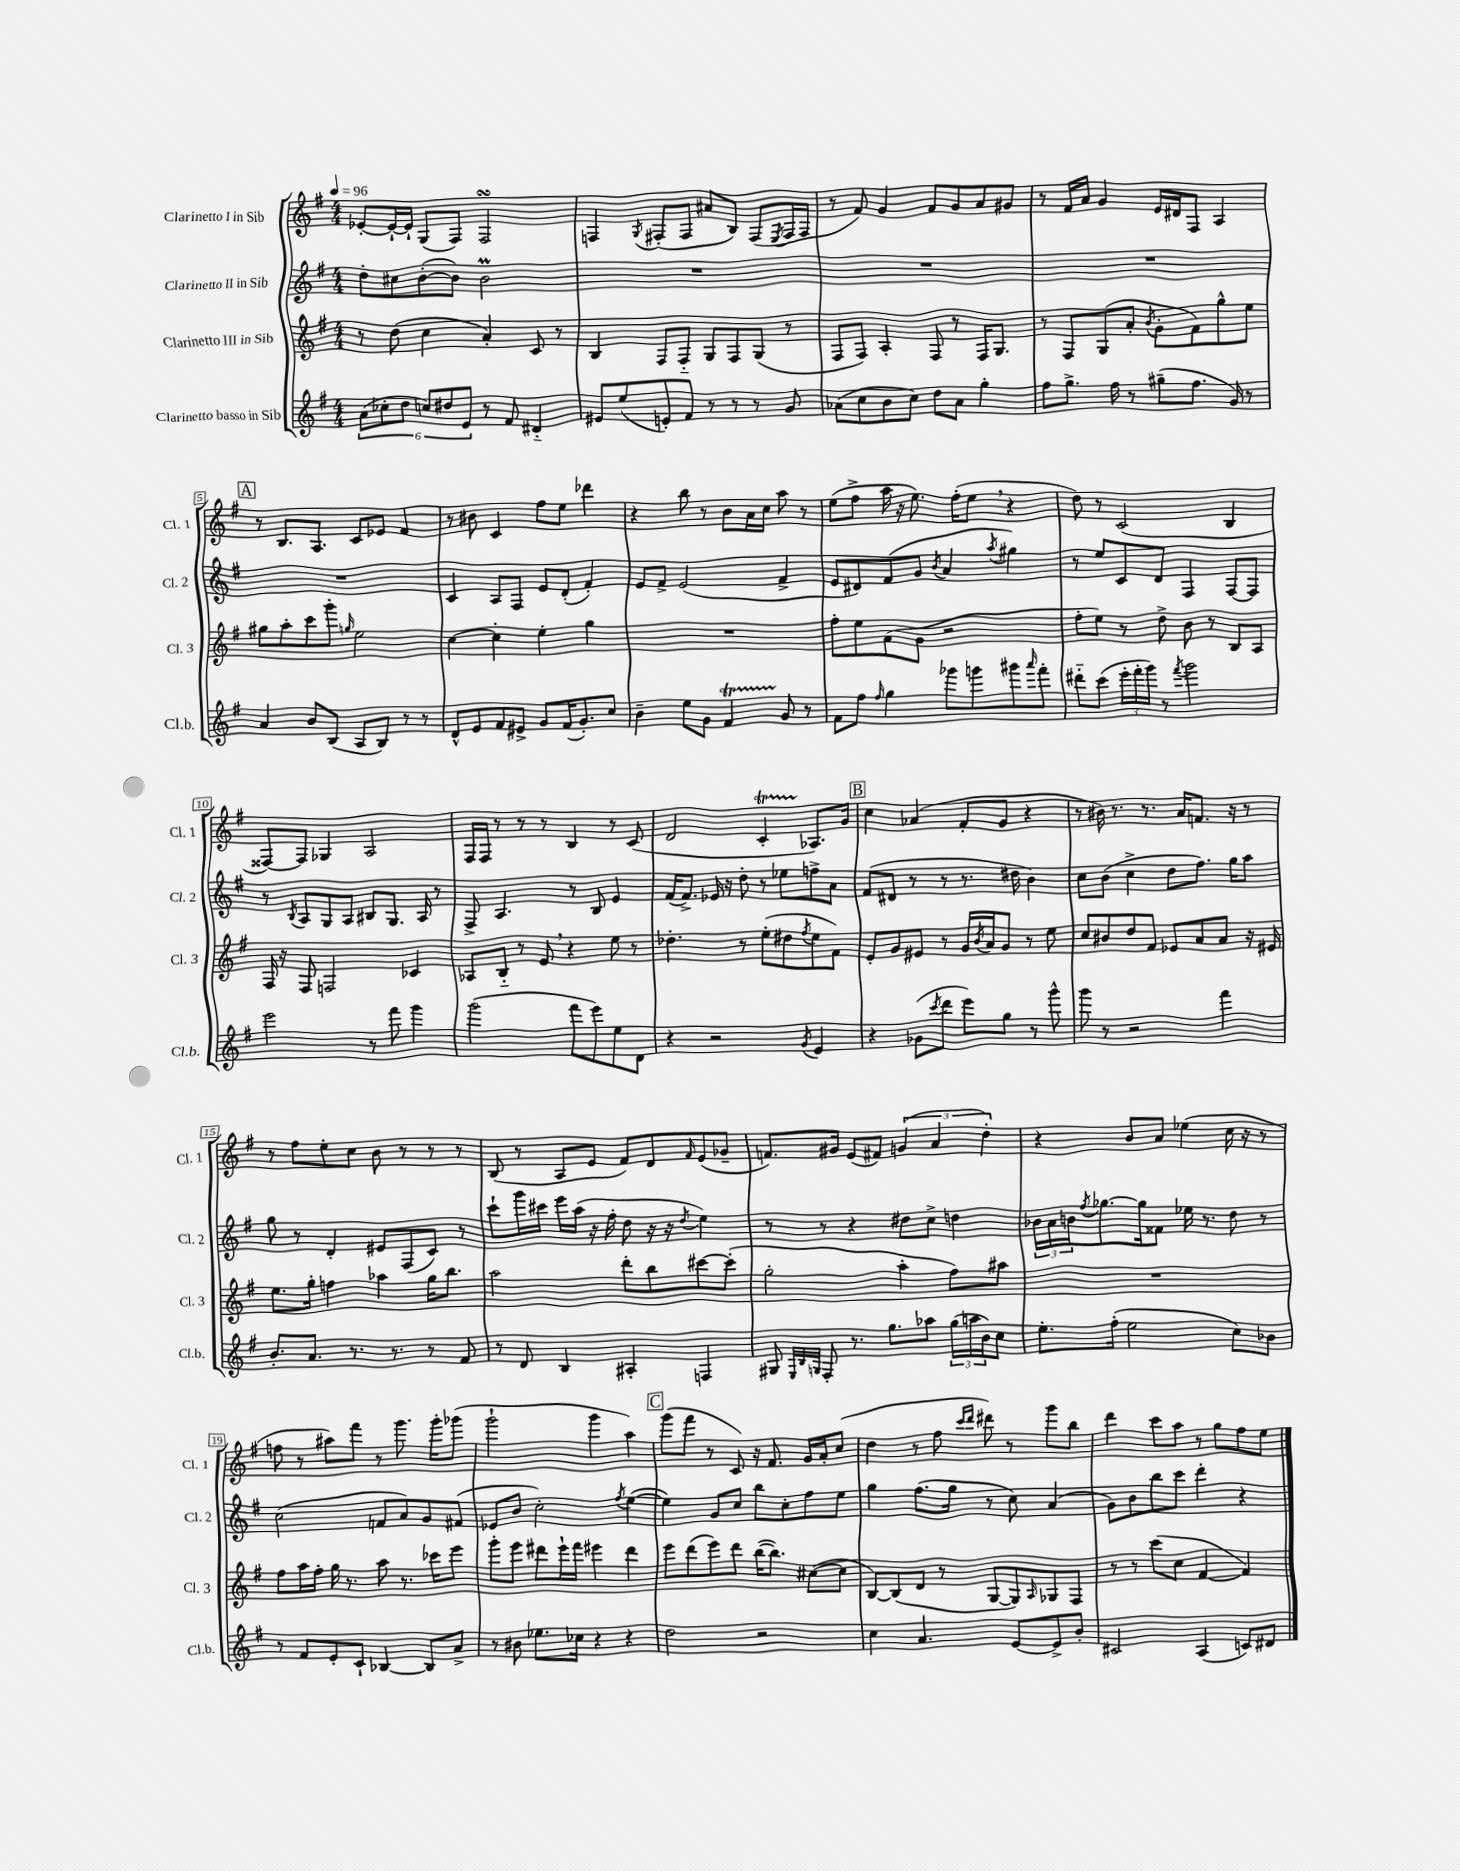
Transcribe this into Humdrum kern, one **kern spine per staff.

**kern	**kern	**kern	**kern
*staff4	*staff3	*staff2	*staff1
*clefG2	*clefG2	*clefG2	*clefG2
*k[f#]	*k[f#]	*k[f#]	*k[f#]
*M4/4	*M4/4	*M4/4	*M4/4
*MM96	*MM96	*MM96	*MM96
(12a	8r	8dd'	[8e-'
12cc-'	.	.	.
.	(8dd	8cc#	16e-`_
12dd	.	.	.
.	.	.	16e-`]
12cc)	4cc	([8b'	(8G
12dd#	.	.	.
.	.	8b])	8F#)
12e	.	.	.
8r	4a')	2b	2F#
8f#	.	.	.
4d#'~	8c	.	.
.	8r	.	.
=	=	=	=
8e#	4B	1r	4F
(8ee	.	.	.
.	.	.	8qG
8e')	8F#	.	(8F#'
8f#	8F#'~	.	8F#
8r	8G	.	8a#
8r	8F#	.	8B)
8r	(8G	.	(8F#
.	.	.	8qE
8g	8r	.	16F#
.	.	.	16F#
=	=	=	=
(8a-	8F#	1r	8r
8cc	8F#)	.	8f#)
8b	4A'	.	4g
8cc)	.	.	.
8dd	8F#	.	8f#
8a-	8r	.	8g
4gg'	16F#	.	8a
.	8.G	.	.
.	.	.	8g#
=	=	=	=
8ff#	8r	1r	8r
8.gg^	8F#	.	16f#
.	.	.	16a
.	(8G	.	4g
16ff#	.	.	.
8r	8a'	.	.
.	8qb	.	.
(8gg#~	8g'	.	16e
.	.	.	16d#
8.ff#	8f#)	.	8F#
.	8gg^^	.	4A
16g)	.	.	.
8r	8ee	.	.
=	=	=	=
4a	8gg#	1r	8r
.	8aa'	.	8.B
8b	8ccc	.	.
.	.	.	8.A
(8B	8ggg'	.	.
.	16qqgg	.	.
8A	2ee	.	8c
8B)	.	.	8e-
8r	.	.	4f#
8r	.	.	.
=	=	=	=
8d^^	[4cc	4c	8r
8e	.	.	8b#
8f#	4cc']	8A	4c
8e#^	.	8F#	.
8g	4ee'	8e	8ff#
(16f#	.	(8d'	8ee
8.g')	.	.	.
.	4gg	4f#')	4ddd-
8cc	.	.	.
=	=	=	=
4b~	1r	8e	4r
.	.	8f#^	.
8ee	.	(2e	8bb
8g	.	.	8r
4f#	.	.	8b
.	.	.	16a
.	.	.	16cc
8g	.	4f#^	8aa
8r	.	.	8r
=	=	=	=
8f#	8ff#'	8e	(8ee
8ff#	8ee	8d#)	8ff#^
16qqff#	.	.	.
4gg	(8f#	(8f#	16aa
.	.	.	16r
.	8g	8g	8.ee)
.	.	8qb	.
8ggg-	2r	4a	.
.	.	.	(16ff#'
8ggg	.	.	8ee
.	.	8qaa	.
8ggg#	.	4gg#)	4r
16qqaaa	.	.	.
8fff#'	.	.	.
=	=	=	=
8ddd#'~	8ff#'	8r	8dd)
(8ccc	8ee)	8ee	8r
24eee'	8r	8c	(2c
24fff#'	.	.	.
24ggg)	.	.	.
8r	8dd^	8d	.
8qfff#	.	.	.
2ggg	8b	4F#	.
.	8r	.	.
.	8B	[8F#	4B
.	8A	8F#]	.
=	=	=	=
2eee	16F#	8r	[8F##)
.	16r	.	.
.	.	8qB	.
.	8F#	8A	8F##]
.	2F	8G	4G-
.	.	8A	.
8r	.	8B#	2A
8fff#	.	8.G	.
4ggg	4c-	.	.
.	.	16A	.
.	.	8r	.
=	=	=	=
(2ggg	8A-	8F#^	16F#
.	.	.	16F#
.	8B'~	4.A	8r
.	8r	.	8r
.	8e	.	8r
8fff#	4r	8r	4B
8eee)	.	8B	.
8ee	8ee	4e	8r
8d	8r	.	(8c
=	=	=	=
4r	4.dd-'	(16f#	2d
.	.	8.f#^)	.
2r	.	16e-	.
.	.	16r	.
.	8r	8dd'	.
.	(8ee'	8r	4c'
.	8dd#	8ee-	.
8qg	8qff#	.	.
4e	8ee	8ff^	8.A-)
.	8f#)	8a	.
.	.	.	16g
=	=	=	=
4r	8e'	(8f#	4cc
.	8g	8d#	.
(8g-	8e#	8r	(4a-
8qccc	.	.	.
8ddd	8r	8r	.
8eee)	16g	8.r	8f#'
.	8qb	.	.
.	16a	.	.
8gg	8g	.	8g
.	.	16dd#	.
8r	8r	4b)	4r
8ggg^^	8ee	.	.
=	=	=	=
8ggg	8cc	8cc	8r
8r	8b#	(8b	16b#)
.	.	.	8.r
2r	8dd	4cc^	.
.	8f#	.	8.r
.	8e-	8dd	.
.	.	.	16a
.	8a	8.ff#)	8.f
4fff#	8a	.	.
.	.	16gg	16r
.	16r	8aa	8r
.	16e#	.	.
=	=	=	=
8.b'	8.ee	8gg	8r
.	.	8r	8ff#
8.a	16gg'	.	.
.	4ff	4d'	8ee'
8.r	.	.	8cc
.	4aa-	8e#	8b
8.r	.	.	.
.	.	(8F#	8r
8r	16gg	8c)	8r
.	8.bb	.	.
8f#	.	8r	8r
=	=	=	=
8r	2aa	8ccc`	(8B
8d	.	16ggg	8r
.	.	16ccc#	.
4B	.	16eee	8A
.	.	(16aa	.
.	.	16r	8e
.	.	16ff#'	.
4A#'	8ddd'	8dd	8f#)
.	8bb	16r	8d
.	.	16r	.
.	.	8qdd	16qqf#
4F	[8ccc#	4ee)	(8e
.	(8ccc#']	.	8g-~
=	=	=	=
8G#	2gg'	8r	8.f)
32qqE	.	.	.
32qqB	.	.	.
32qqG	.	.	.
8F#'	.	8r	.
.	.	.	16g#
8.r	.	4r	(8e
.	.	.	8f#)
8.gg	.	.	.
.	4aa'	8dd#	(6g
8aa-	.	8cc^	.
.	.	.	6a
(24gg	8ff#)	4dd	.
24aa	.	.	.
24b)	.	.	6dd')
8cc	8aa#	.	.
=	=	=	=
8.ee'	1r	24b-	4r
.	.	24a	.
.	.	24b	.
.	.	8qff#	.
.	.	[8.gg-	.
(16ff#'	.	.	.
2ee	.	.	8b
.	.	16gg-]	.
.	.	8f##	8a
.	.	16ee-	(4ee-
.	.	8.r	.
8cc)	.	8dd	16cc
.	.	.	16r
8b-	.	8r	8r
=	=	=	=
8r	8ff#	(2cc	8ff
8f#	16aa	.	8r
.	16ff#'	.	.
8e'	16gg	.	8aa#)
.	8.r	.	.
8c`	.	.	8fff#
[4B-	8aa	8f	8r
.	8.r	8a)	8.ggg
8B-]	.	8g	.
.	16ccc-	.	16ggg'
8a^	8eee	(8f#	(8ggg-
=	=	=	=
8r	8ggg'	8e-	2ggg`
8b#	8eee	8b	.
8.ee-	8ddd#	2cc')	.
.	16eee`	.	.
16cc-	16fff#	.	.
4r	4eee#	.	4ggg
.	.	8qff#	.
4r	4ddd#	([4ee	4aa)
=	=	=	=
2dd	8eee	4ee])	(8ggg
.	(8ddd	.	8fff#
.	8eee)	8g	8r
.	8ddd	8cc	8c)
2r	([16bb	8bb	16r
.	8.bb])	.	8.f#
.	.	8cc'	.
.	([8cc#	8ff#	16g
.	.	.	16a'
.	8cc#]	8ee	(8cc
=	=	=	=
4cc	[8B)	4gg	4dd
.	(8B]	.	.
4.a	8d	(8.ff#	8r
.	8r	.	8ff#
.	.	16gg	.
.	.	.	16qqccc
.	.	.	16qqddd
.	[8G	8r	8ddd#)
[8e	8G])	8cc)	8r
.	16qqA	.	.
8e^]	8G-	(4a	8ggg
8b'	8F#	.	8bb
=	=	=	=
2c#	8r	8g)	4ddd
.	8r	8b	.
.	(8ccc	8bb	8ccc
.	8cc	8ccc	8aa
(4A	[4f#	4ddd'	8r
.	.	.	8gg
8c)	4f#])	4r	8ff#
8d#	.	.	8ee
==	==	==	==
*-	*-	*-	*-
